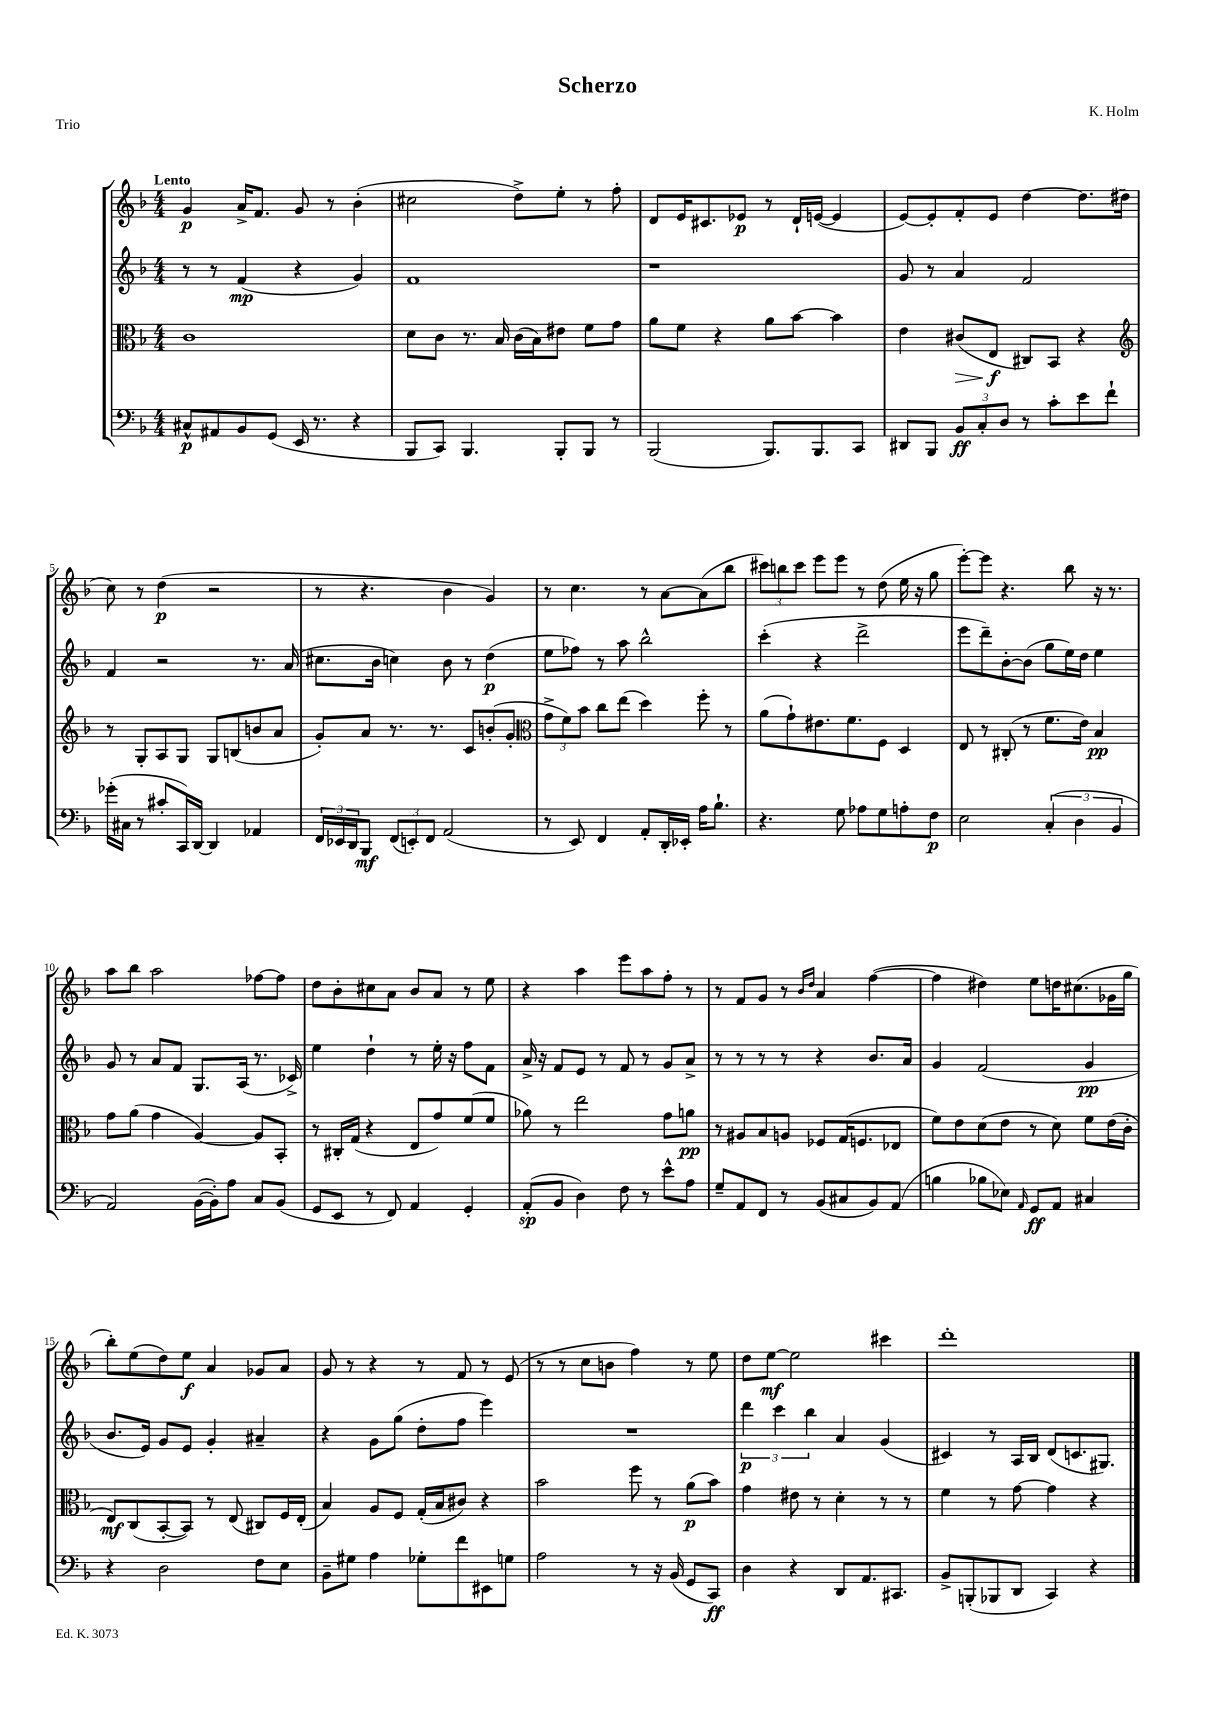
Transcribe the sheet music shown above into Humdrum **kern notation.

**kern	**kern	**kern	**kern
*staff4	*staff3	*staff2	*staff1
*clefF4	*clefC3	*clefG2	*clefG2
*k[b-]	*k[b-]	*k[b-]	*k[b-]
*M4/4	*M4/4	*M4/4	*M4/4
8C#^^	1c	8r	4g
8AA#	.	8r	.
8BB-	.	(4f	16a^
.	.	.	8.f
(8GG	.	.	.
16EE	.	4r	8g
8.r	.	.	.
.	.	.	8r
4r	.	4g)	(4b-'
=	=	=	=
8BBB-	8d	1f	2cc#
8CC)	8c	.	.
4.BBB-	8.r	.	.
.	16B-	.	.
.	(16c	.	8dd^)
.	16B-)	.	.
8BBB-'	8e#	.	8ee'
8BBB-	8f	.	8r
8r	8g	.	8ff'
=	=	=	=
(2BBB-	8a	1r	8d
.	8f	.	16e
.	.	.	8.c#
.	4r	.	.
.	.	.	8e-
8.BBB-)	8a	.	8r
.	[8b-	.	16d`
8.BBB-	.	.	([16e
.	4b-]	.	4e]
8CC	.	.	.
=	=	=	=
8DD#	4e	8g	[8e)
8BBB-	.	8r	8e']
12BB-	(8c#	4a	8f'
12C'	.	.	.
.	8E	.	8e
12D	.	.	.
8r	8C#)	2f	[4dd
8c'	8BB-	.	.
8e	4r	.	8.dd]
8f`	.	.	.
.	.	.	(16dd#
=	=	=	=
*	*clefG2	*	*
(16g-'	8r	4f	8cc)
16C#	.	.	.
8r	8G'	.	8r
8c#'	8A	2r	(4dd
16CC)	8G	.	.
[16DD	.	.	.
4DD]	8G	.	2r
.	(8B	.	.
4AA-	8b	8.r	.
.	8a	.	.
.	.	(16a	.
=	=	=	=
24FF	8g')	8.cc#	8r
24EE-	.	.	.
24DD	.	.	.
8BBB-	8a	.	4.r
.	.	16b-	.
(12FF	8.r	4cc)	.
12EE')	.	.	.
12FF	.	.	.
.	8.r	.	.
(2AA	.	8b-	4b-
.	8c	8r	.
.	(8b'	(4dd	4g)
.	8g'	.	.
=	=	=	=
*	*clefC3	*	*
8r	12g^	8ee	8r
.	12f)	.	.
8EE)	.	8ff-)	4.cc
.	12b-	.	.
4FF	8cc	8r	.
.	(8ee	8aa	.
8AA'	4dd)	2bb-^^	8r
16DD'	.	.	[8a
16EE-'	.	.	.
16A	8ff'	.	(8a]
8.B-`	.	.	.
.	8r	.	8bb-
=	=	=	=
4.r	(8a	(4ccc'	12ccc#)
.	.	.	12bb
.	8g`)	.	.
.	.	.	12ccc#
.	8.e#	4r	8eee
8G	.	.	8eee
.	8.f	.	.
8A-	.	2ddd^	8r
8G	8F	.	(8dd
8A'	4D	.	16ee
.	.	.	16r
8F	.	.	8gg
=	=	=	=
2E	8E	8eee	[8eee')
.	8r	8ddd~)	8eee]
.	(8C#'	[8b-'	4.r
.	8r	(8b-]	.
(6C'	8.f	8gg	.
.	.	16ee)	8bb-
6D	.	.	.
.	16e)	16dd	.
.	4B-	4ee	16r
.	.	.	8.r
6BB-	.	.	.
=	=	=	=
2AA)	8g	8g	8aa
.	(8a	8r	8bb-
.	4g	8a	2aa
.	.	8f	.
([16BB-	[4A)	8.G	.
16BB-'])	.	.	.
8A	.	.	.
.	.	(16A	.
8C	8A]	8.r	[8ff-
(8BB-	8BB-'	.	8ff-]
.	.	16c-^)	.
=	=	=	=
8GG	8r	4ee	8dd
8EE	16C#'	.	8b-'
.	(16G	.	.
8r	4r	4dd`	8cc#
8FF)	.	.	8a
4AA	8E	8r	8b-
.	8g)	16ee'	8a
.	.	16r	.
4GG'	(8f	8ff	8r
.	8f	8f	8ee
=	=	=	=
(8AA'	8a-)	16a^	4r
.	.	16r	.
8BB-	8r	8f	.
4D)	2ee	8e	4aa
.	.	8r	.
8F	.	8f	8eee
8r	.	8r	8aa
8e^^	8g	8g	8ff'
8A	8a	8a^	8r
=	=	=	=
8G~	8r	8r	8r
8AA	8A#	8r	8f
8FF	8B-	8r	8g
8r	8A	8r	8r
.	.	.	16qqb-
.	.	.	16qqdd
(8BB-	8F-	4r	4a
8C#	(16G	.	.
.	8.F	.	.
8BB-)	.	8.b-	([4ff
(8AA	8E-	.	.
.	.	16a	.
=	=	=	=
4B	8f)	4g	4ff]
.	8e	.	.
8B-	(8d	(2f	4dd#)
8E-)	8e	.	.
16qqAA	.	.	.
8GG	8r	.	8ee
8AA	8d)	.	16dd
.	.	.	(8.cc#
4C#	8f	4g	.
.	(16e	.	16g-
.	16c'	.	16gg
=	=	=	=
4r	8E)	8.b-	8bb-')
.	(8C	.	(8ee
.	.	16e)	.
2D	[8BB-'	8g	8dd)
.	8BB-])	8e	8ee
.	8r	4g'	4a
.	(8E	.	.
8F	8C#)	4a#~	8g-
8E	16F	.	8a
.	(16E'	.	.
=	=	=	=
8BB-~	4B-)	4r	8g
8G#	.	.	8r
4A	8A	8g	4r
.	8F	(8gg	.
8G-'	(16G'	8dd'	8r
.	16B-	.	.
8f	8c#)	8ff	8f
8EE#	4r	4eee)	8r
8G	.	.	(8e
=	=	=	=
2A	2b-	1r	8r
.	.	.	8r
.	.	.	8cc
.	.	.	8b
8r	8ff	.	4ff)
16r	8r	.	.
(16BB-	.	.	.
8GG	(8a	.	8r
8CC)	8b-)	.	8ee
=	=	=	=
4D	4g	6ddd	8dd
.	.	.	[8ee
.	.	6ccc	.
4r	8e#	.	2ee]
.	.	6bb-	.
.	8r	.	.
8DD	4d'	4a	.
8.AA	.	.	.
.	8r	(4g	4ccc#
8.CC#	.	.	.
.	8r	.	.
=	=	=	=
8BB-^	4f	4c#)	1ddd'
(8BBB'	.	.	.
8BBB-	8r	8r	.
8DD	[8g	16A	.
.	.	16B-	.
4CC)	4g]	(8d	.
.	.	8.c	.
4r	4r	.	.
.	.	8.G#)	.
==	==	==	==
*-	*-	*-	*-
